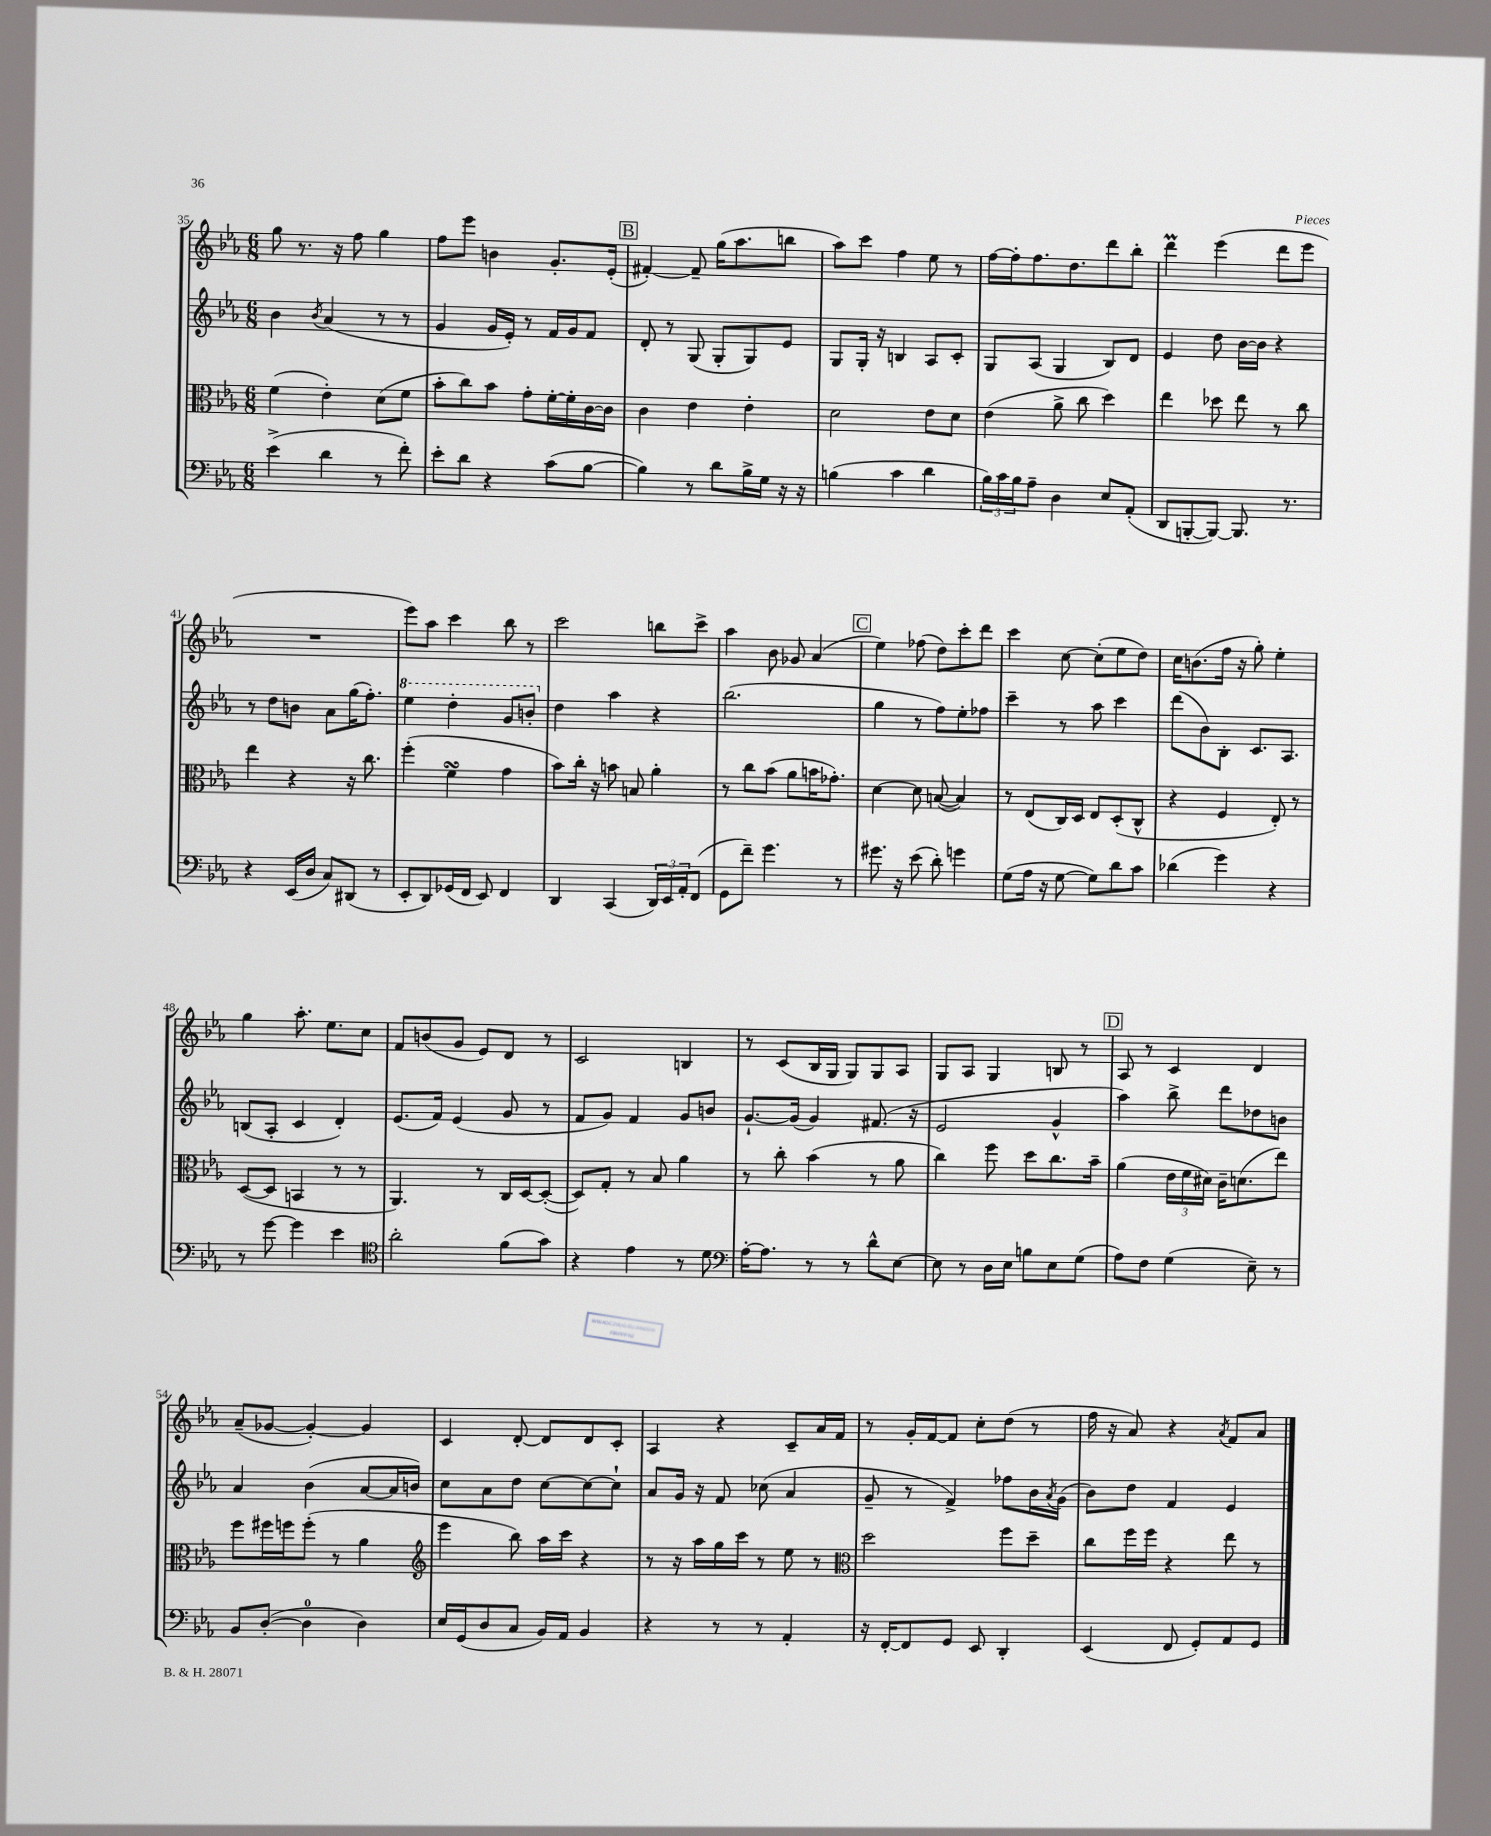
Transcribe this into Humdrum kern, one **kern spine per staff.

**kern	**kern	**kern	**kern
*staff4	*staff3	*staff2	*staff1
*clefF4	*clefC3	*clefG2	*clefG2
*k[b-e-a-]	*k[b-e-a-]	*k[b-e-a-]	*k[b-e-a-]
*M6/8	*M6/8	*M6/8	*M6/8
(4e-^	(4f	4b-	8gg
.	.	.	8.r
.	.	8qb-	.
4d	4e-')	(4a-	.
.	.	.	16r
.	.	.	8ff
8r	(8d	8r	4gg
8f')	8f	8r	.
=	=	=	=
8e-'	8b-'	4g	8ff
8d	8cc)	.	8eee-
4r	8b-	16g	4b
.	.	16e-')	.
.	8g'	8r	.
(8c	[16f'	16f	8.g'
.	16f']	16g	.
[8B-	[16c	8f	.
.	16c]	.	(16e-'
=	=	=	=
4B-])	4c	8d'	[4f#')
.	.	8r	.
8r	4e-	(8G	8f#~]
8d	.	8G'	(16gg
.	.	.	8.aa-
16B-^	4e-'	8G)	.
16G	.	.	.
16r	.	8e-	8bb
16r	.	.	.
=	=	=	=
(4B	2d	8G	8aa-)
.	.	16G'	8ccc
.	.	16r	.
4c	.	4B	4ff
4d	8e-	8A-	8ee-
.	8d	8c'	8r
=	=	=	=
24B-)	(4e-	8G	[16ff
24c	.	.	.
.	.	.	16ff']
24B-	.	.	.
8A-~	.	(8A-	8.ff
4D	8a-^	4G	.
.	.	.	8.dd
.	8cc	.	.
8E-	4dd)	8B-)	8ddd
(8AA-'	.	8d	8bb-'
=	=	=	=
8DD	4ee-	4e-	4ddd
[8BBB'	.	.	.
8BBB_)	8dd-	8dd	(4eee-
8.BBB]	8ee-	[16b-	.
.	.	16b-]	.
.	8r	4r	8ddd
8.r	.	.	.
.	8cc	.	8eee-
=	=	=	=
4r	4ee-	8r	2.r
.	.	8dd	.
(16EE-	4r	8b	.
16D	.	.	.
8C)	.	8a-	.
(8DD#	16r	(16gg	.
.	8.cc	8.ff')	.
8r	.	.	.
=	=	=	=
8EE-'	(4ff'	4eee-	8eee-)
8DD)	.	.	8aa-
(16GG-	4f	4ddd'	4ccc
16FF	.	.	.
8EE-)	.	.	.
4FF	4g	8gg	8bb-
.	.	8bb'	8r
=	=	=	=
4DD	8b-)	4dd	2ccc
.	16cc'	.	.
.	16r	.	.
(4CC	8b	4aa-	.
.	8B	.	.
24DD)	4a-'	4r	8bb
24EE-	.	.	.
24AA-'	.	.	.
(8FF	.	.	8ccc^
=	=	=	=
8GG	8r	(2.bb-	4aa-
8f~)	8cc	.	.
4.g	(8b-	.	8b-
.	8a-	.	8g-
.	16b	.	(4a-
.	8.g-')	.	.
8r	.	.	.
=	=	=	=
8.g#	[4d	4gg	4ee-)
16r	.	.	.
(8e-	8d]	8r	(8ff-
8d')	([8B	8ff)	8dd)
4g	4B])	8ee-'	8ccc'
.	.	8ff-	8ddd
=	=	=	=
(8G	8r	4ccc~	4ccc
16A-	(8E-	.	.
16r	.	.	.
[8G	16C)	8r	[8cc
.	16D	.	.
8G])	8E-	8aa-	(8cc']
8d	(8D'	4ccc	8ee-
8c	8C^^	.	8dd)
=	=	=	=
(4d-	4r	(8ddd	16cc
.	.	.	(8.b
.	.	8b-)	.
4g)	4F	8B-'	16ff
.	.	.	16r
.	.	8.c	8gg')
4r	8E-')	.	4ee-'
.	.	8.A-	.
.	8r	.	.
=	=	=	=
8r	([8D	(8B	4gg
[8g	8D]	8A-'	.
4g]	4BB	4c	8.aa-'
.	.	.	8.ee-
4e-	8r	4d')	.
.	8r	.	8cc
=	=	=	=
*clefC4	*	*	*
2a-'	4.AA-)	(8.e-	8f
.	.	.	(8b
.	.	16f)	.
.	.	(4e-	8g
.	8r	.	8e-)
(8f	16C	8g	8d
.	[16D	.	.
8g)	(8D'_	8r	8r
=	=	=	=
4r	8D])	8f	2c
.	8G'	8g)	.
4e-	8r	4f	.
.	8B-	.	.
8r	4a-	8g	4B
8d	.	8b	.
=	=	=	=
*clefF4	*	*	*
[16A-'	8r	[8.g`	8r
8.A-]	.	.	.
.	8cc'	.	(8c
.	.	(16g]	.
8r	(4b-	4g)	16B-
.	.	.	16G
8r	.	.	8G)
8d^^	8r	(8.f#	8G
[8E-	8a-	.	8A-
.	.	16r	.
=	=	=	=
8E-]	4cc)	2e-	8G
8r	.	.	8A-
16D	8ff	.	4G
16E-	.	.	.
8B	8dd	.	.
8E-	8.cc	4g^^	8B
(8G	.	.	8r
.	16b-~	.	.
=	=	=	=
8A-)	(4a-	4aa-)	8A-
8F	.	.	8r
(4G	24e-	8bb-^	4c
.	24f	.	.
.	24d#)	.	.
.	16c~	8ddd	.
.	(8.d	.	.
8E-~)	.	8dd-	4d
8r	8ee-)	8b	.
=	=	=	=
8BB-	8ff	4a-	(8a-~
([8D'	16ff#	.	[8g-
.	16ff	.	.
4D]	(8ff'	(4b-	4g-'_)
.	8r	.	.
4D)	4a-	[8a-	4g-]
.	.	16a-]	.
.	.	16b)	.
=	=	=	=
*	*clefG2	*	*
16E-	4eee-	8cc	4c
(16GG	.	.	.
8D	.	8a-	.
8C	8bb-)	8dd	[8d'
16BB-)	16aa-	[8cc	8d]
16AA-	16ccc	.	.
4BB-	4r	8cc_	8d
.	.	8cc`]	8c'
=	=	=	=
4r	8r	8a-	4A-
.	16r	16g	.
.	16aa-	16r	.
8r	16gg	8f	4r
.	16ccc	.	.
8r	8r	(8cc-	.
4AA-'	8ee-	4a-	8c~
.	8r	.	16a-
.	.	.	16f
=	=	=	=
*	*clefC3	*	*
16r	2dd	8g~	8r
[16FF'	.	.	.
8FF]	.	8r	16g'
.	.	.	[16f
8GG	.	4f^)	8f]
8EE-	.	.	8cc'
4DD'	8ff	8ff-	(8dd
.	8dd~	16b-	8r
.	.	8qa-	.
.	.	(16g	.
=	=	=	=
(4EE-	8cc	8b-)	16ff
.	.	.	16r
.	16ff	8dd	8a-)
.	16ff	.	.
8FF	4r	4f	4r
8GG')	.	.	.
.	.	.	8qa-
8AA-	8ee-	4e-	8f
8GG	8r	.	8a-
==	==	==	==
*-	*-	*-	*-
